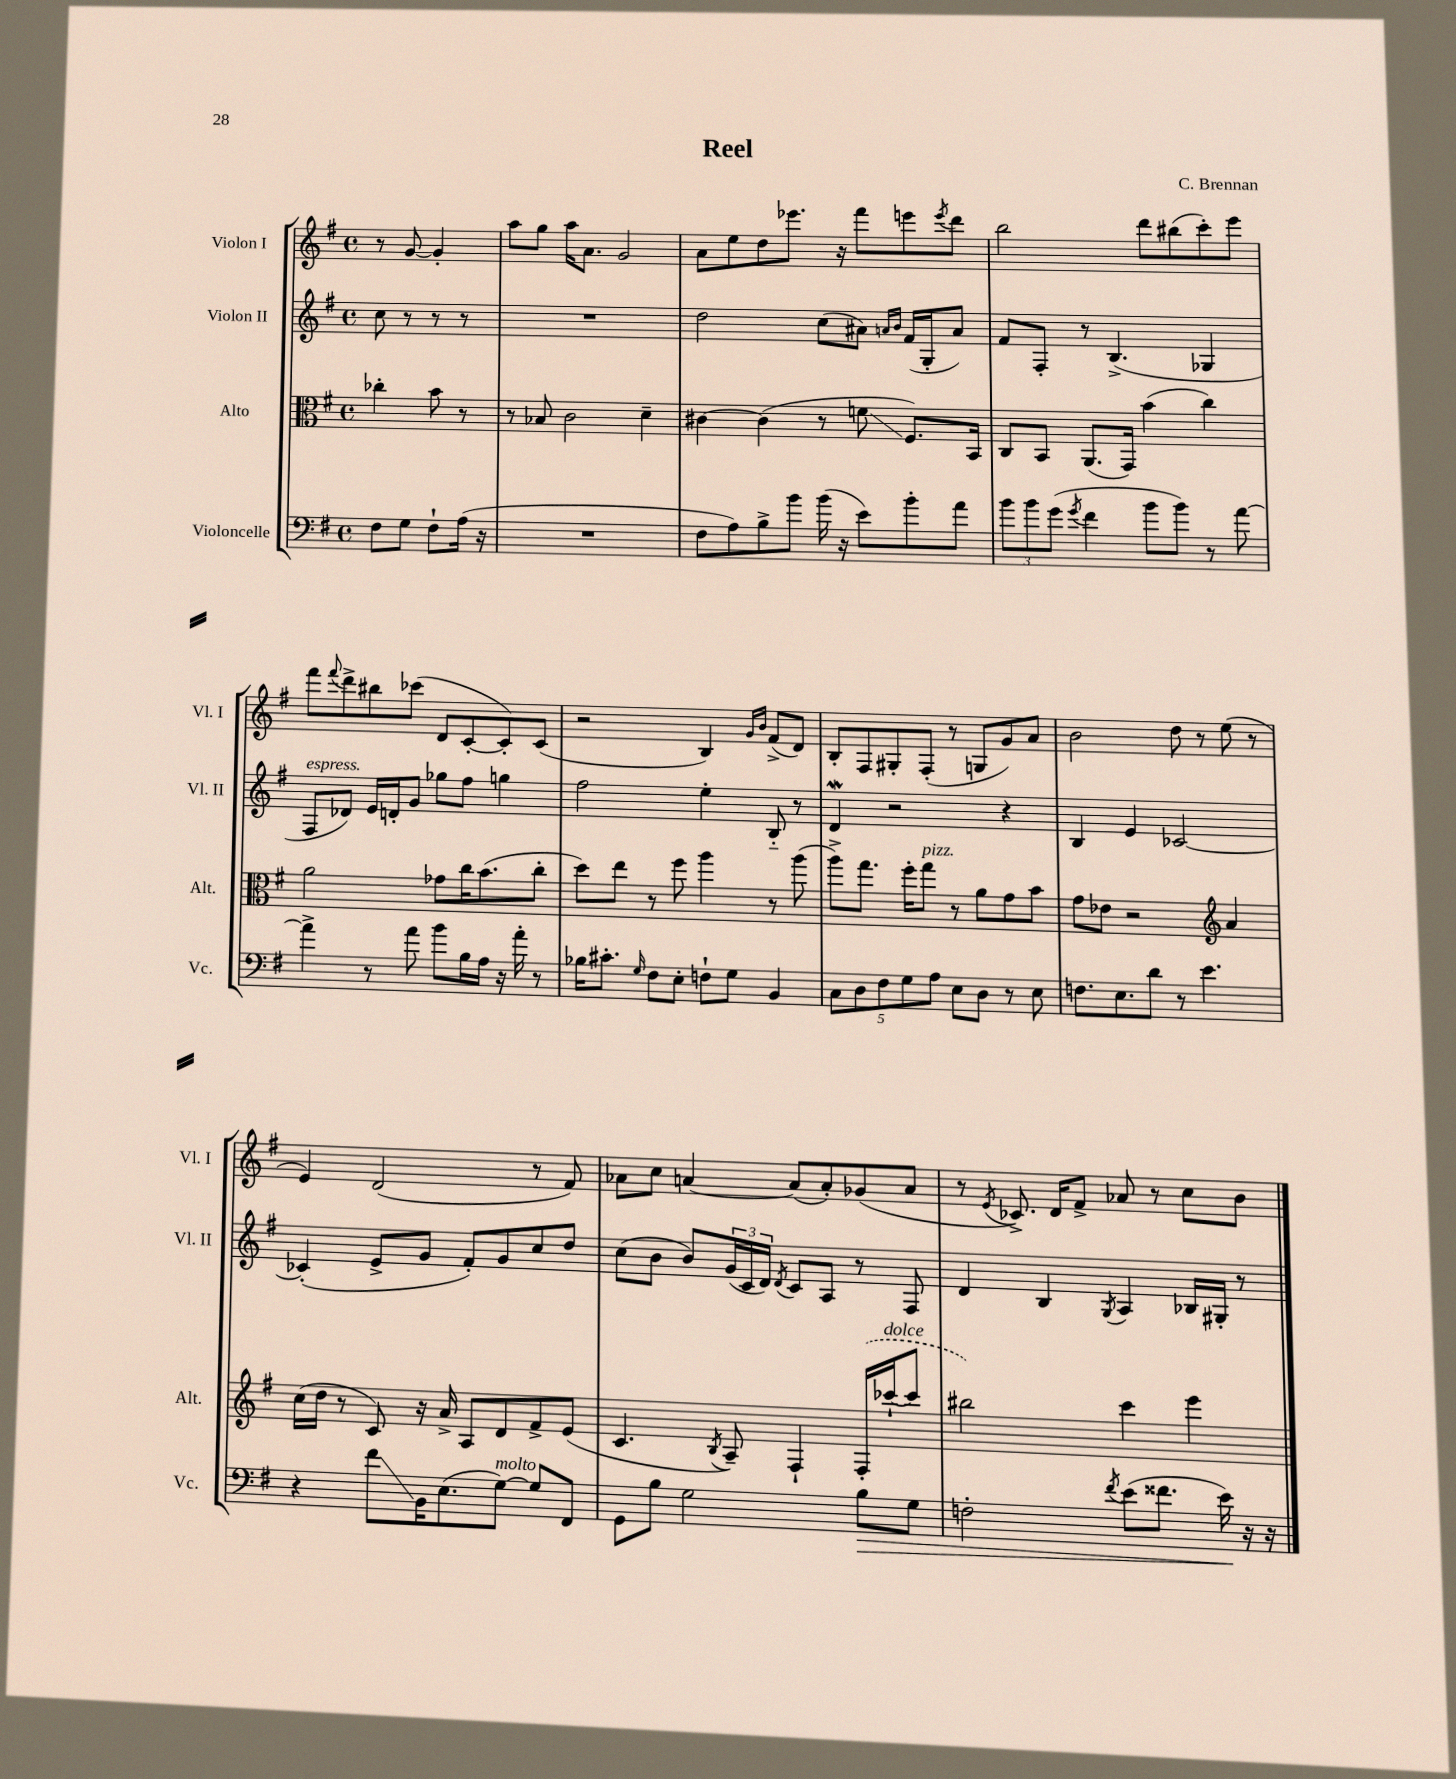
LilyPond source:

\header { title = "Reel" composer = "C. Brennan" }
<<
\new StaffGroup <<
\new Staff = "s0" \with { instrumentName = "Violon I" shortInstrumentName = "Vl. I" } {
    \clef treble \key g \major \defaultTimeSignature \time 4/4 \partial 2
    r8 g'8~ g'4-. |
    a''8 g''8 a''16 a'8. g'2 |
    a'8 e''8 d''8 ees'''8. r16 fis'''8 e'''8 \acciaccatura { e'''8 } d'''8 |
    b''2 d'''8 bis''8( c'''8-.) e'''8 |
    fis'''8 \appoggiatura { fis'''8 } d'''8-> bis''8 ces'''8( d'8 c'8~-. c'8-.) c'8( |
    r2 b4) \grace { g'16 b'16 } fis'8->( d'8) |
    b8-. fis8 gis8-. fis8-.( r8 g8 g'8) a'8 |
    b'2 d''8 r8 e''8( r8 |
    e'4) d'2( r8 fis'8) |
    aes'8 c''8 a'4~ a'8( a'8-.) ges'8( a'8 |
    r8 \acciaccatura { e'8 } ces'8.->) d'16 fis'8-> aes'8 r8 c''8 b'8 \bar "|." |
}
\new Staff = "s1" \with { instrumentName = "Violon II" shortInstrumentName = "Vl. II" } {
    \clef treble \key g \major \defaultTimeSignature \time 4/4 \partial 2
    c''8 r8 r8 r8 |
    R1 |
    d''2 c''8( ais'8) \grace { a'16 b'16 } fis'16( g16-. a'8) |
    fis'8 fis8-. r8 b4.->( ges4 |
    fis8^\markup { \italic "espress." } des'8) e'16 d'16-. g'8 ges''8 fis''8 g''4 |
    fis''2 e''4-. b8-_ r8 |
    d'4\mordent r2 r4 |
    b4 e'4 ces'2~ |
    ces'4-.( e'8-> g'8 fis'8-.) g'8 c''8 d''8 |
    c''8( b'8 b'8) \tuplet 3/2 { g'16( c'16 d'16) } \acciaccatura { d'8 } c'8 a8 r8 fis8 |
    d'4 b4 \acciaccatura { g8 } a4 bes16 gis16-. r8 \bar "|." |
}
\new Staff = "s2" \with { instrumentName = "Alto" shortInstrumentName = "Alt." } {
    \clef alto \key g \major \defaultTimeSignature \time 4/4 \partial 2
    ces''4-. b'8 r8 |
    r8 bes8 c'2 d'4-- |
    cis'4~ cis'4( r8 f'8\glissando fis8.) b,16 |
    c8 b,8 a,8.( g,16) b'4( c''4) |
    a'2 ges'8 c''16 b'8.( c''8-. |
    d''8) e''8 r8 fis''8 a''4 r8 a''8( |
    a''8->) g''8. fis''16-. g''8^\markup { \italic "pizz." } r8 a'8 g'8 b'8 |
    g'8 ees'8 r2 \clef treble a'4 |
    c''16( d''16 r8 c'8) r16 a'16-> a8 d'8 fis'8-> e'8( |
    c'4. \acciaccatura { b8 } a8--) fis4-! \once \slurDashed fis16-.( ces'''16~-!^\markup { \italic "dolce" } ces'''8 |
    bis''2) c'''4 e'''4 \bar "|." |
}
\new Staff = "s3" \with { instrumentName = "Violoncelle" shortInstrumentName = "Vc." } {
    \clef bass \key g \major \defaultTimeSignature \time 4/4 \partial 2
    fis8 g8 fis8-! a16( r16 |
    R1 |
    fis8 a8) b8-> b'8 b'16( r16 e'8) b'8-. a'8 |
    \tuplet 3/2 { b'8 b'8 g'8( } \acciaccatura { g'8 } fis'4 b'8 b'8) r8 a'8~ |
    a'4-> r8 a'8 b'8 b16 a16 r16 a'16-. r8 |
    bes16 cis'8.-. \grace { g16 } fis8 e8-. f8-! g8 b,4 |
    \tuplet 5/4 { c8 d8 fis8 g8 a8 } e8 d8 r8 e8 |
    f8. e8. d'8 r8 e'4. |
    r4 fis'8\glissando b,16 e8.( g8~^\markup { \italic "molto" }) g8 fis,8 |
    g,8 b8 g2 b8\> g8 |
    f2-. \acciaccatura { fis'8 } e'8( fisis'8. e'16\!) r16 r16 \bar "|." |
}
>>
>>
\layout { \context { \Score \remove "Bar_number_engraver" } }
